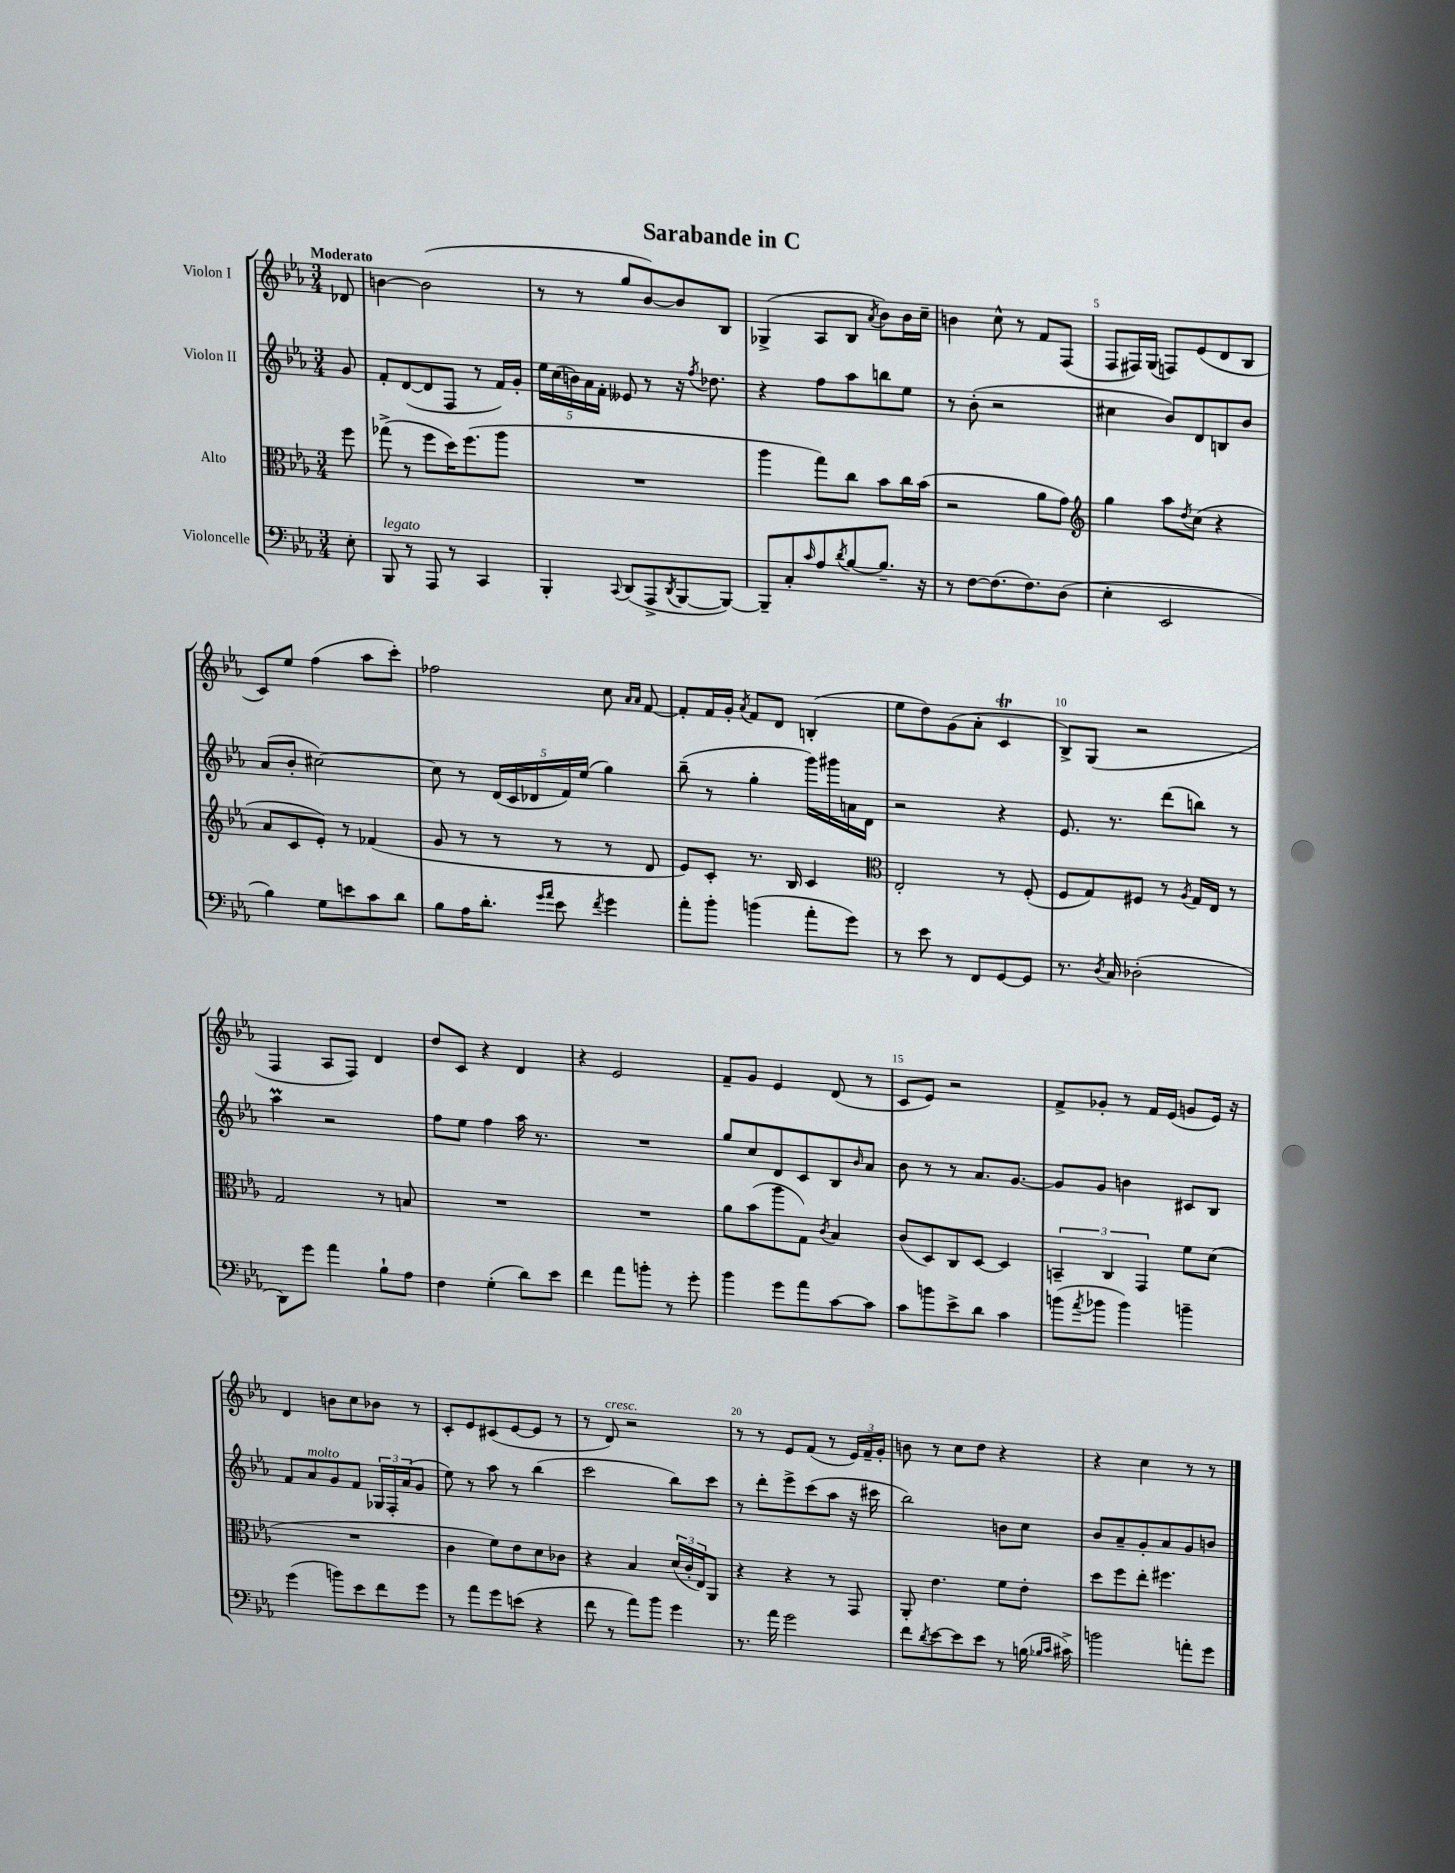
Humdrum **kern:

**kern	**kern	**kern	**kern
*part4	*part3	*part2	*part1
*staff4	*staff3	*staff2	*staff1
*I"Violoncelle	*I"Alto	*I"Violon II	*I"Violon I
*clefF4	*clefC3	*clefG2	*clefG2
*k[b-e-a-]	*k[b-e-a-]	*k[b-e-a-]	*k[b-e-a-]
*M3/4	*M3/4	*M3/4	*M3/4
=	=	=	=
!	!	!	!LO:TX:a:B:t=Moderato
8E-'\	8ff\	8g/	8d-X/
=1	=1	=1	=1
!LO:TX:a:i:t=legato	!	!	!
8BBB-/	(8gg-X^\	8f'/L	[4bn\
8r	8r	([8d/	.
8AAA-/	8ff\L	8d/]	(2b\]
8r	16dd\K)	8F/J	.
.	(8.ff\	.	.
4CC/	.	8r	.
.	8aa-\J	16f/LL)	.
.	.	16g'/JJ	.
=2	=2	=2	=2
4BBB-'/	2.r	20ee-\LL	8r
.	.	(20cc\	.
.	.	20bn\)	.
.	.	.	8r
.	.	20a-\	.
.	.	20f'\JJ	.
8qqCC/	.	.	.
(8DD/L	.	8e--X/	8gg/L
8AAA-^/	.	8r	[8b-/)
8qDD/	.	.	.
[8BBB-/	.	16r	8b-/]
.	.	8qff/	.
.	.	8.dd-X\	.
8BBB-/J_)	.	.	8B-/J
=3	=3	=3	=3
8BBB-~/L]	4aa-\	4r	(4G-X^/
8C'/	.	.	.
16qqc/	.	.	.
8A-/	8gg\L)	8ff\L	8A-/L
8qd/	.	.	.
[8B-/	8cc\J	8aa-\	8B-/J
.	.	.	8qa-/
8.B-~/J]	8b-\L	8bbn\	8b-\L)
.	16cc\L	8ee-\J	16b-\L
16r	(16b-\JJ	.	16cc~\JJ
=4	=4	=4	=4
8r	2r	8r	4bn\
[8F\L	.	(8b-'\	.
(8.F\]	.	2r	8cc^^\
.	.	.	8r
8.F\)	.	.	.
.	8a-\L	.	8f/L
(8D\J	8g\J)	.	(8F/J
=5	=5	=5	=5
*	*clefG2	*	*
4E-'\	4gg\	4cc#X\	8F/L
.	.	.	16F#X/L)
.	.	.	(16G/JJ
2EE-/	8aa-\L	8b-/L)	8Fn/L)
.	8qdd/	.	.
.	(8cc\J	8d/	(8e-/
.	4r	8Bn/	8d/
.	.	8b-/J	8B-/J
!!LO:LB:g=z
=6	=6	=6	=6
4B-\)	8a-/L	(8a-/L	8c/L)
.	8c/	8b-'/J	8ee-/J
8G\L	8e-'/J)	[2cc#X\)	(4ff\
8en\	8r	.	.
8c\	(4f-X/	.	8aa-\L
8d\J	.	.	8ccc'\J)
=7	=7	=7	=7
8B-\L	8g/	8cc#\]	2ff-X\
16A-\K	8r	8r	.
8.d'\J	.	.	.
.	8r	(20d/LL	.
.	.	20c/	.
.	.	20d-X/	.
16qqg/LL	.	.	.
16qqa-/JJ	.	.	.
8e-\	8r	.	.
.	.	20f/)	.
.	.	(20ee-/JJ	.
8qf/	.	.	.
4g\	8r	4gg\)	8cc\
.	.	.	16qqa-/LL
.	.	.	16qqa-/JJ
.	8d/	.	[8f/
=8	=8	=8	=8
8a-'\L	8e-/L)	(8bb-~\	8f'/L]
8b-'\J	8c'/J	8r	16f/L
.	.	.	16g'/JJ
.	.	.	8qa-/
(4bn\	8.r	4gg'\	8f/L
.	.	.	8d/J
.	16B-/	.	.
8a-'\L	4c/	16ggg\LL)	(4Bn'/
.	.	16ggg#X\	.
8g\J)	.	16an\	.
.	.	16d\JJ	.
=9	=9	=9	=9
*	*clefC3	*	*
8r	2E-'/	2r	8ee-\L
8e-\	.	.	8dd\)
8r	.	.	(8g\
8FF/L	.	.	8a-'\J
[8GG/	8r	4r	4cT/
8GG/J]	(8F'/	.	.
=10	=10	=10	=10
8.r	8F/L	8.e-/	8B-^/L)
.	8G/)	.	(8G/J
8qD/	.	.	.
16C/	.	8.r	.
(2D-X'\	8F#X/J	.	2r
.	8r	(8ddd\L	.
.	8qA-/	.	.
.	16G/LL	8bbn\J)	.
.	16E-/JJ	.	.
.	8r	8r	.
!!LO:LB:g=z
=11	=11	=11	=11
8DD\L)	2G/	4aa-M\	4F/
8g\J	.	.	.
4a-\	.	2r	8A-/L
.	.	.	8F/J)
8B-`\L	8r	.	4d/
8A-\J	8Bn/	.	.
=12	=12	=12	=12
4F\	2.r	8ff\L	8dd/L
.	.	8ee-\J	8c/J
(4G'\	.	4ff\	4r
8d\L)	.	16aa-\	4d/
.	.	8.r	.
8e-\J	.	.	.
=13	=13	=13	=13
4f\	2.r	2.r	4r
8a-\L	.	.	2e-/
8bn'\J	.	.	.
8r	.	.	.
8g'\	.	.	.
=14	=14	=14	=14
4b-\	8a-\L	8gg/L	8f~/L
.	(8b-\	8cc/	8g/J
8g\L	8aa-\	8d/	4e-/
8a-\	8G\J)	8c/	.
.	8qc/	.	.
[8c\	4B-/	8B-/	(8d/
.	.	16qqb-/	.
8c\J]	.	8a-/J	8r
=15	=15	=15	=15
8c\L	(8c/L	8b-\	8c/L
8bn\	8D/)	8r	8e-/J)
8e-^\	8C/	8r	2r
8d\J	[8D/J	8.a-/L	.
4c\	4D/]	.	.
.	.	[8.g/J	.
=16	=16	=16	=16
(8bn\L	6BBn~/	8g/L]	8f^/L
8qa-/	.	.	.
8b-X\J	.	8g/J	8g-X'/J
.	6C/	.	.
4b-\)	.	4bn\	8r
.	6GG/	.	.
.	.	.	16f/LL
.	.	.	(16e-/JJ
4bn~\	8f\L	8c#X/L	8gn/L
.	(8d\J	8B-/J	16e-/Jk)
.	.	.	16r
!!LO:LB:g=z
=17	=17	=17	=17
(4g\	2.r	8f/L	4d/
!	!	!LO:TX:a:i:t=molto	!
.	.	8a-/	.
8bn\L)	.	8g/	8bn\L
8e-\	.	8f/J	8cc\
8f\	.	24G-X/LL	8b-X\J
.	.	24F'/	.
.	.	(24a-/J	.
8g\J	.	8g/J	8r
=18	=18	=18	=18
8r	4c\	8ee-\)	8c'/L
8a-\L	.	8r	8e-/
8g\	8f\L)	8aa-\	(8c#X/
(8en\J	8e-\	8r	[8e-/
4r	8d\	(4bb-\	8e-/J]
.	8c-X\J	.	8r
=19	=19	=19	=19
8f\	4r	2ccc\	8r
!	!	!	!LO:TX:a:i:t=cresc.
8r	.	.	8d/)
8a-\L)	4B-/	.	2r
8b-\J	.	.	.
4g\	(24d/LL	8bb-\L)	.
.	24c'/	.	.
.	24E-/J)	.	.
.	8AA-/J	8ccc\J	.
=20	=20	=20	=20
8.r	4r	8r	8r
.	.	8ddd'\L	8r
16a-\	.	.	.
2g\	4r	8eee-^\	8e-/L
.	.	(8ccc\	(8f/J
.	8r	8aa-\J	8r
.	8GG/	16r	24e-/LL)
.	.	.	24f~/
.	.	16ccc#X\	.
.	.	.	24g'/JJ
=21	=21	=21	=21
8f\L	8AA-'/	2bb-\)	8bn\
8qd/	.	.	.
[8e-\	4.e-\	.	8r
8e-\]	.	.	8cc\L
8e-\J	.	.	8dd\J
8r	8f\L	8bn\L	4r
(16Bn\	8e-'\J	8cc\J	.
16qqB-X/LL	.	.	.
16qqc/JJ	.	.	.
16c#X^\)	.	.	.
=22	=22	=22	=22
2bn\	8dd\L	8b-/L	4r
.	8ff\	8a-~/	.
.	8ee-'\J	8g'/	4cc\
.	4.ff#X\	8a-/	.
8an'\L	.	8g/	8r
8g\J	.	8bn/J	8r
==	==	==	==
*-	*-	*-	*-
